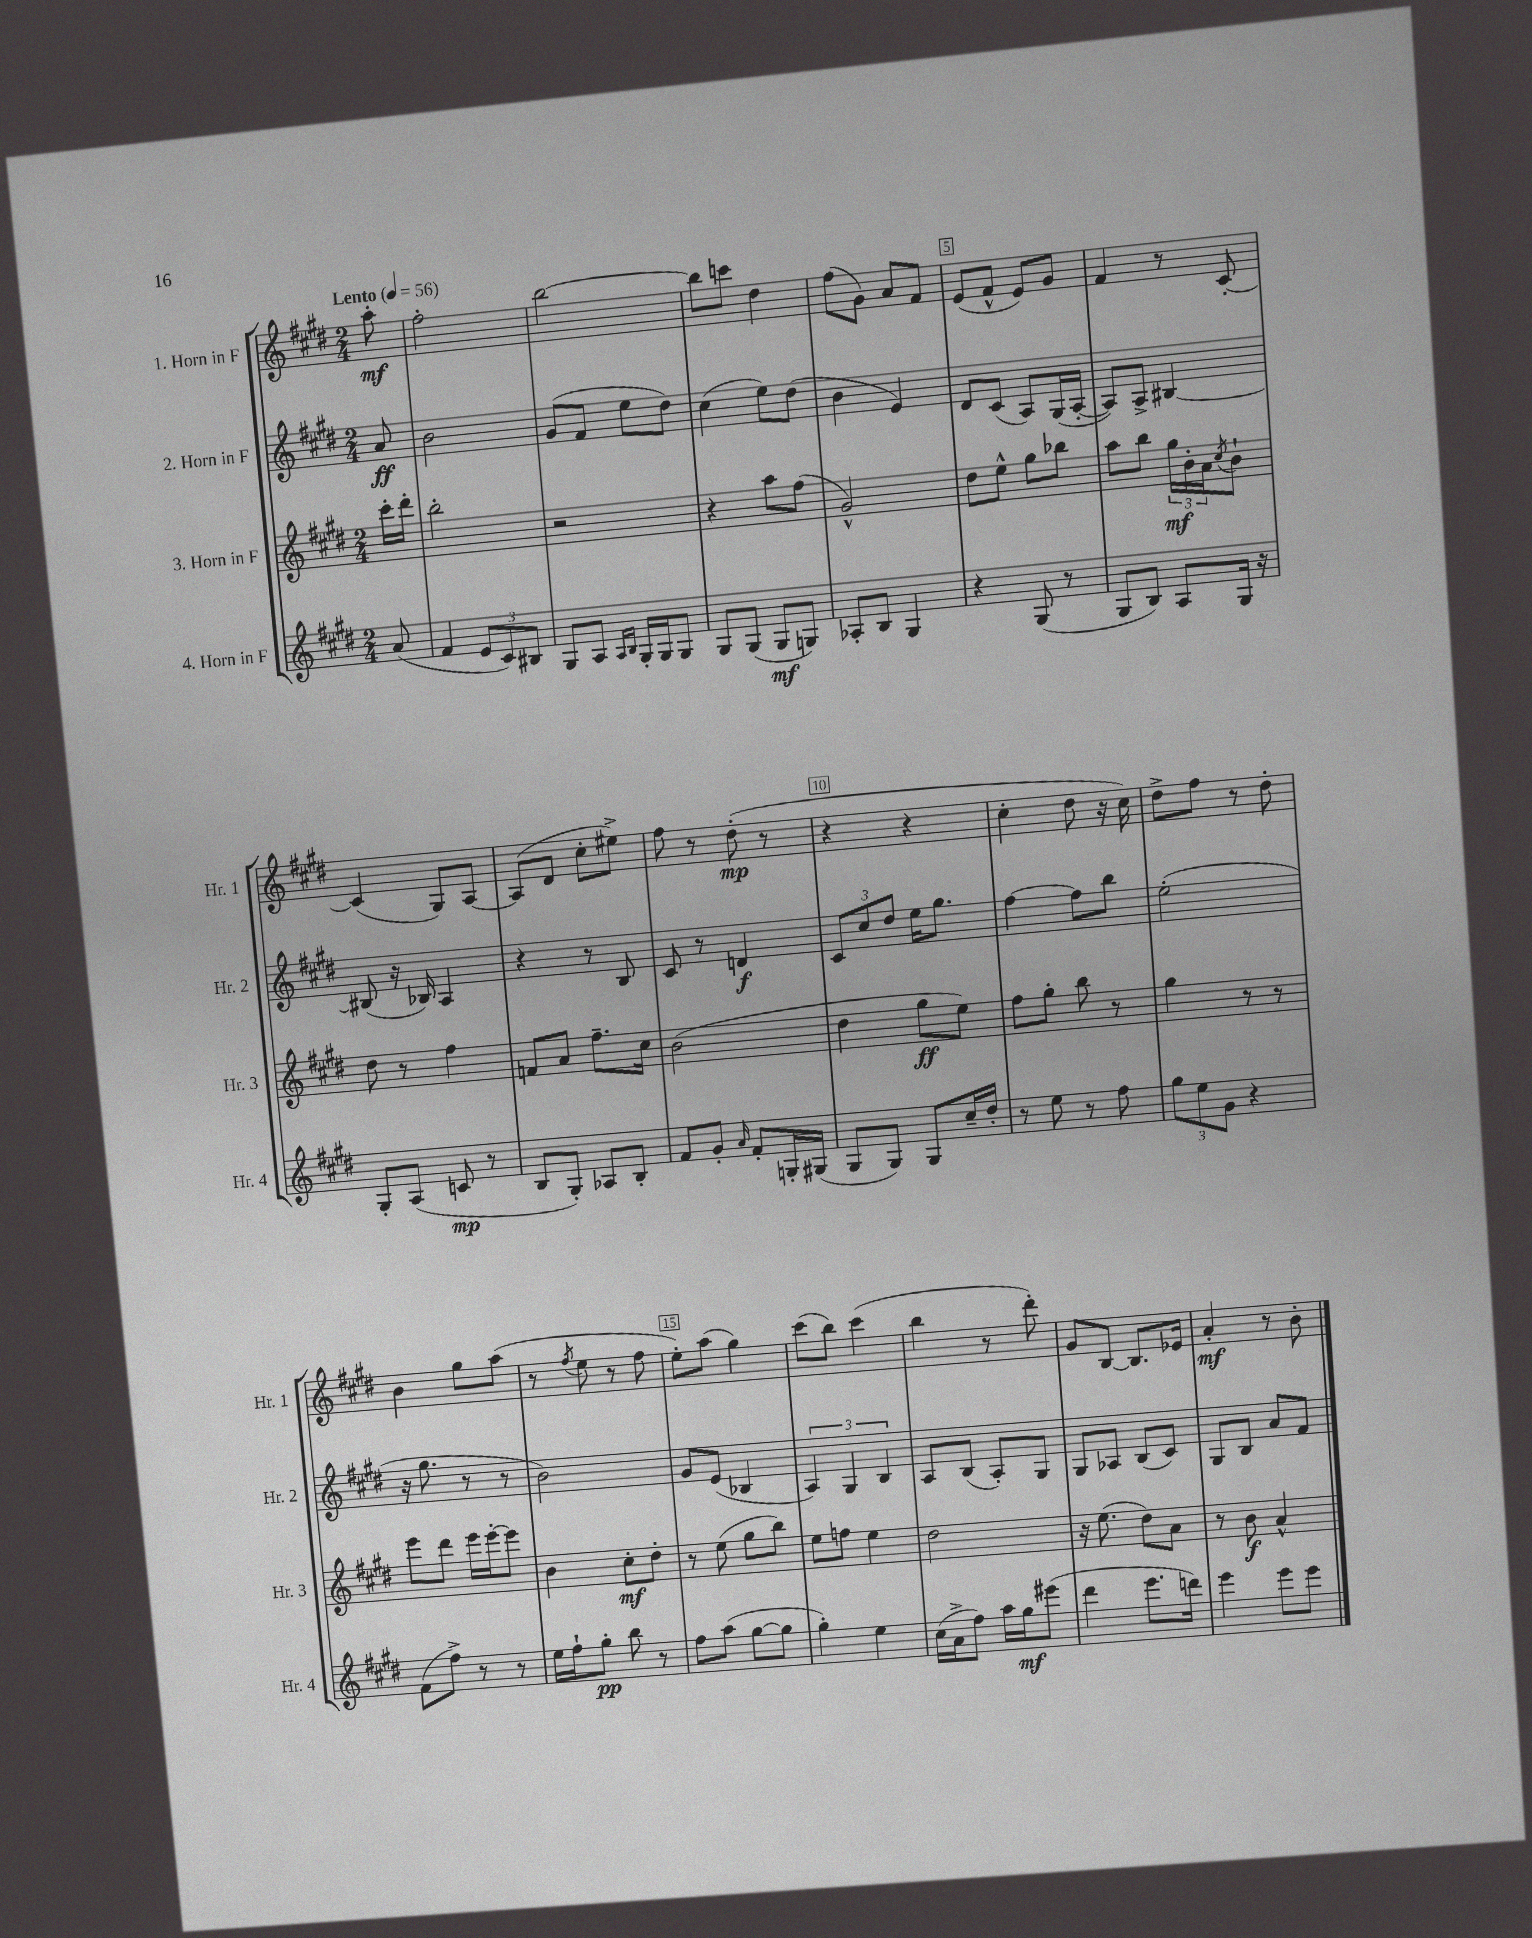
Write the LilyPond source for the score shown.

<<
\new StaffGroup <<
\new Staff = "s0" \with { instrumentName = "1. Horn in F" shortInstrumentName = "Hr. 1" } {
    \clef treble \key e \major \numericTimeSignature \time 2/4 \partial 8 \tempo "Lento" 4 = 56
    a''8-.\mf |
    fis''2-. |
    b''2~ |
    b''8 c'''8 dis''4 |
    fis''8( gis'8) a'8 fis'8 |
    e'8( fis'8-^ e'8) gis'8 |
    fis'4 r8 cis'8~-. |
    cis'4( gis8) a8~ |
    a8( dis'8 cis''8-. eis''8->) |
    fis''8 r8 dis''8-.\mp( r8 |
    r4 r4 |
    cis''4-. dis''8 r16 cis''16) |
    dis''8-> fis''8 r8 dis''8-. |
    b'4 gis''8 a''8( |
    r8 \acciaccatura { fis''8 } e''8 r8 fis''8 |
    e''8-.) a''8( gis''4) |
    cis'''8( b''8) cis'''4( |
    b''4 r8 dis'''8-.) |
    gis'8 b8~ b8. ees'16 |
    a'4-.\mf r8 b'8-. \bar "|." |
}
\new Staff = "s1" \with { instrumentName = "2. Horn in F" shortInstrumentName = "Hr. 2" } {
    \clef treble \key e \major \numericTimeSignature \time 2/4 \partial 8
    a'8\ff |
    b'2 |
    gis'8( fis'8 e''8 dis''8) |
    cis''4( e''8) dis''8( |
    b'4 e'4) |
    dis'8 cis'8( a8) gis16( a16~-. |
    a8) a8-> bis4~ |
    bis8( r16 bes16) a4 |
    r4 r8 b8 |
    cis'8 r8 d'4\f |
    \tuplet 3/2 { cis'8 cis''8 dis''8 } e''16 gis''8. |
    fis''4~ fis''8 b''8 |
    e''2-.( |
    r16 gis''8. r8 r8 |
    b'2) |
    gis'8 e'8( bes4 |
    \tuplet 3/2 { a4) gis4 b4 } |
    a8 b8( a8-.) gis8 |
    gis8 aes8 b8( cis'8) |
    gis8 b8 a'8 fis'8 \bar "|." |
}
\new Staff = "s2" \with { instrumentName = "3. Horn in F" shortInstrumentName = "Hr. 3" } {
    \clef treble \key e \major \numericTimeSignature \time 2/4 \partial 8
    cis'''16-. dis'''16-. |
    b''2-. |
    r2 |
    r4 a''8 fis''8( |
    gis'2-^) |
    dis''8 e''8-^ gis''8 bes''8 |
    a''8 b''8 \tuplet 3/2 { gis''16\mf b'16-. a'16 } \acciaccatura { cis''8 } b'8-! |
    dis''8 r8 fis''4 |
    f'8 a'8 fis''8.-- cis''16 |
    b'2( |
    dis''4 gis''8\ff e''8) |
    fis''8 gis''8-. b''8 r8 |
    gis''4 r8 r8 |
    e'''8 dis'''8 e'''16 e'''16~-. e'''8 |
    b'4 cis''8-.\mf dis''8-. |
    r8 e''8( gis''8 b''8) |
    e''8 f''8 e''4 |
    dis''2 |
    r16 e''8.( dis''8) a'8 |
    r8 b'8\f a'4-^ \bar "|." |
}
\new Staff = "s3" \with { instrumentName = "4. Horn in F" shortInstrumentName = "Hr. 4" } {
    \clef treble \key e \major \numericTimeSignature \time 2/4 \partial 8
    a'8( |
    fis'4 \tuplet 3/2 { e'8 cis'8) bis8 } |
    gis8 a8 \grace { a16 b16 } gis16-. gis16 gis8 |
    gis8 gis8( gis8\mf g8) |
    aes8-. b8 gis4 |
    r4 gis8( r8 |
    gis8 b8) a8 gis16 r16 |
    gis8-. a8( c'8\mp r8 |
    b8 gis8-.) aes8 b8-. |
    fis'8 gis'8-. \grace { a'16 } fis'8-. g16-. gis16( |
    gis8 gis8) gis8 cis''16-- dis''16-. |
    r8 e''8 r8 fis''8 |
    \tuplet 3/2 { gis''8 e''8 gis'8 } r4 |
    fis'8( fis''8->) r8 r8 |
    e''16 fis''16-! gis''8-.\pp b''8 r8 |
    fis''8 a''8( gis''8~ gis''8 |
    gis''4-.) e''4 |
    cis''16( a'16-> fis''8) a''16 gis''16\mf eis'''8( |
    dis'''4 e'''8. d'''16) |
    e'''4 e'''8 e'''8 \bar "|." |
}
>>
>>
\layout { \context { \Score \override BarNumber.break-visibility = ##(#f #t #t) barNumberVisibility = #(every-nth-bar-number-visible 5) \override BarNumber.stencil = #(make-stencil-boxer 0.1 0.3 ly:text-interface::print) } }
